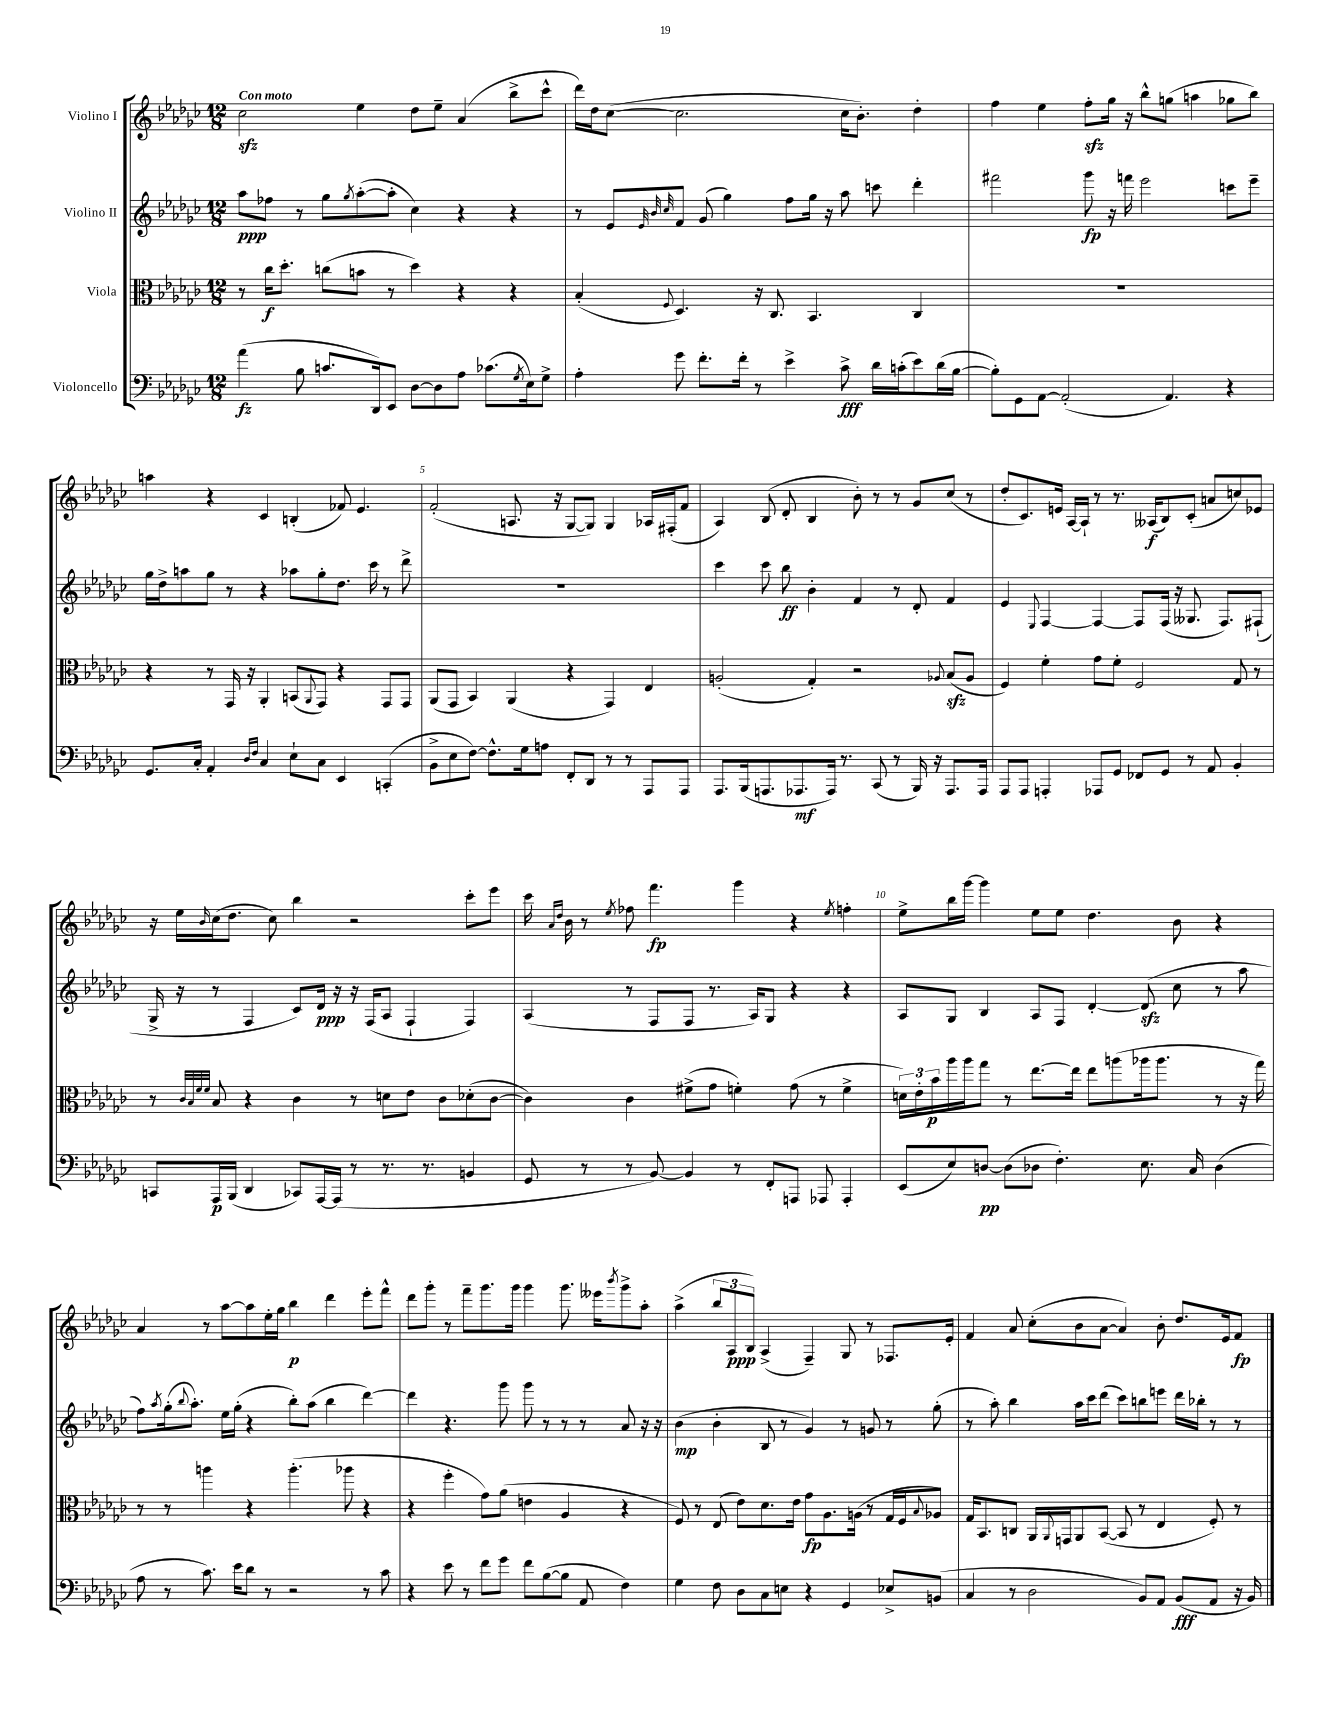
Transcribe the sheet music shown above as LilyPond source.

<<
\new StaffGroup <<
\new Staff = "s0" \with { instrumentName = "Violino I" } {
    \clef treble \key ges \major \numericTimeSignature \time 12/8 \tempo "Con moto"
    ces''2\sfz ees''4 des''8 ees''8-- aes'4( bes''8-> ces'''8-^ |
    des'''16) des''16 ces''8~( ces''2. ces''16 bes'8.-.) des''4-. |
    f''4 ees''4 f''8-.\sfz ges''16 r16 bes''8-^ g''8( a''4 ges''8 bes''8) |
    a''4 r4 ces'4 b4-.( fes'8) ees'4. |
    f'2-.( a8. r16 ges8~ ges8) ges4 aes16 fis16-.( f'8 |
    aes4) bes8( des'8-. bes4 bes'8-.) r8 r8 ges'8 ces''8( r8 |
    des''8-. ces'8.) e'16 aes16~ aes16-! r8 r8. aeses16\f( bes8) ces'8-.( a'8 c''8) ees'8 |
    r16 ees''16 \grace { bes'16 } ces''16( des''8. ces''8) bes''4 r2 ces'''8-. ees'''8 |
    ces'''16 \grace { aes'16 des''16 } bes'16 r8 \acciaccatura { ees''8 } fes''8 f'''4.\fp ges'''4 r4 \acciaccatura { ees''8 } f''4-. |
    ees''8-> bes''16 ges'''16~ ges'''4 ees''8 ees''8 des''4. bes'8 r4 |
    aes'4 r8 aes''8~ aes''8 ees''16-. ges''16 bes''4\p des'''4 ees'''8-. f'''8-^ |
    des'''8 ges'''8-. r8 f'''8-- ges'''8. ges'''16 ges'''4 ges'''8. eeses'''16 \acciaccatura { bes'''8 } ges'''8-> aes''8-. |
    aes''4->( \tuplet 3/2 { bes''8 aes8\ppp bes8) } aes4->( f4--) ges8 r8 fes8. ees'16-. |
    f'4 aes'8 ces''8-.( bes'8 aes'8~ aes'4) bes'8-. des''8. ees'16 f'8\fp \bar "|." |
}
\new Staff = "s1" \with { instrumentName = "Violino II" } {
    \clef treble \key ges \major \numericTimeSignature \time 12/8
    aes''8\ppp fes''8 r8 ges''8 \acciaccatura { ges''8 } aes''8~-.( aes''8-. ces''4) r4 r4 |
    r8 ees'8 \grace { ees'32 bes'32 ces''32 } f'8 ges'8( ges''4) f''8 ges''16 r16 aes''8 c'''8 des'''4-. |
    fis'''2 ges'''8\fp r16 f'''16 ees'''2 c'''8 ees'''8-- |
    ges''16 des''16-> a''8 ges''8 r8 r4 aes''8 ges''8-. des''8. ces'''16 r8 des'''8-> |
    R1. |
    ces'''4 ces'''8 bes''8\ff bes'4-. f'4 r8 des'8-. f'4 |
    ees'4 \appoggiatura { ees8 } f4~ f4~ f8 f16( r16 geses8. f8.) fis8-!( |
    ges16-> r16 r8 f4 ces'8) des'16\ppp r16 r16 f16( aes8 f4-! f4) |
    aes4( r8 f8 f8 r8. aes16) ges8 r4 r4 |
    aes8 ges8 bes4 aes8 f8 des'4~-. des'8\sfz( ces''8 r8 aes''8 |
    f''8) \acciaccatura { aes''8 } ges''16-.( \appoggiatura { bes''8 } aes''8.-.) ees''16 ges''16-.( r4 bes''8-.) aes''8( bes''4 des'''4~) |
    des'''4 r4. ges'''8 ges'''8 r8 r8 r8 aes'8 r16 r16 |
    bes'4\mp( bes'4-. bes8 r8 ges'4) r8 g'8 r8 ges''8-.( |
    r8 aes''8-.) bes''4 aes''16 ces'''16 des'''8( ces'''8) b''8 e'''8 des'''16 bes''16-. r8 r8 \bar "|." |
}
\new Staff = "s2" \with { instrumentName = "Viola" } {
    \clef alto \key ges \major \numericTimeSignature \time 12/8
    r8 ces''16\f des''8.-. c''8( b'8 r8 des''4) r4 r4 |
    bes4-.( \appoggiatura { f8 } des4.) r16 ces8. bes,4. ces4 |
    R1. |
    r4 r8 ges,16 r16 aes,4-. b,8( \appoggiatura { aes,8 } ges,8) r4 ges,8 ges,8 |
    aes,8( ges,8 bes,4) aes,4( r4 ges,4) ees4 |
    a2-.( ges4-.) r2 \appoggiatura { aes8 } bes8\sfz( aes8 |
    f4) f'4-. ges'8 f'8-. f2 ges8 r8 |
    r8 \grace { ces'32 bes32 f'32 f'32 } bes8 r4 ces'4 r8 d'8 ees'8 ces'8 des'8-.( ces'8~ |
    ces'4) ces'4 fis'8->( ges'8 f'4-.) ges'8( r8 f'4-> |
    \tuplet 3/2 { d'16) ees'16-. bes'16\p } aes''16 aes''16 ges''8 r8 ees''8.~ ees''16 ees''8 a''8( aes''16 aes''8. r8 r16 ges''16) |
    r8 r8 a''4 r4 a''4.-.( aes''8 r4 |
    r4 f''4-. ges'8) aes'8( e'4 aes4 r4 |
    f8) r8 ees8( ees'8) des'8. ees'16 ges'8\fp aes8. a16( r8 ges16 f16 \appoggiatura { bes8 } aes8) |
    ges16 bes,8. c8 aes,16 \appoggiatura { aes,8 } g,16 aes,8 bes,8~( bes,8 r8 ees4 f8-.) r8 \bar "|." |
}
\new Staff = "s3" \with { instrumentName = "Violoncello" } {
    \clef bass \key ges \major \numericTimeSignature \time 12/8
    aes'4\fz( bes8 c'8. des,16) ees,8 des8~ des8 aes8 ces'8.( \acciaccatura { ges8 } ees16) ges8-> |
    aes4-. ges'8 f'8.-. f'16-. r8 ees'4-> ces'8->\fff des'16 c'16-.( ees'8) des'16( bes16~ |
    bes8-.) ges,8 aes,8~ aes,2-.( aes,4.) r4 |
    ges,8. ces16-. aes,4-. \grace { des16 f16 } ces4 ees8-! ces8 ees,4 c,4-.( |
    bes,8-> ees8 f8~) f8.-^ ges16 a8 f,8-. des,8 r8 r8 aes,,8 aes,,8 |
    aes,,8. bes,,16( a,,8. aes,,8.\mf aes,,16) r8. ces,8( r8 bes,,16) r16 aes,,8. aes,,16 |
    aes,,8 aes,,8 a,,4-. aes,,8 ges,8 fes,8 ges,8 r8 aes,8 bes,4-. |
    c,8 aes,,16\p bes,,16( des,4 ces,8) aes,,16~ aes,,16( r8 r8. r8. b,4 |
    ges,8 r8 r8 bes,8~) bes,4 r8 f,8-. a,,8 aes,,8 aes,,4-. |
    ees,8( ees8) d8~\pp d8( des8 f4.-.) ees8. ces16 des4( |
    aes8 r8 ces'8.) ees'16 des'8 r8 r2 r8 ces'8 |
    r4 ees'8 r8 f'8 ges'8 f'8 bes8~( bes8 aes,8 f4) |
    ges4 f8 des8 ces8 e8 r4 ges,4 ees8-> b,8( |
    ces4 r8 des2 bes,8) aes,8 bes,8\fff( aes,8 r16 bes,16) \bar "|." |
}
>>
>>
\layout { \context { \Score \override BarNumber.break-visibility = ##(#f #t #t) barNumberVisibility = #(every-nth-bar-number-visible 5) } }
